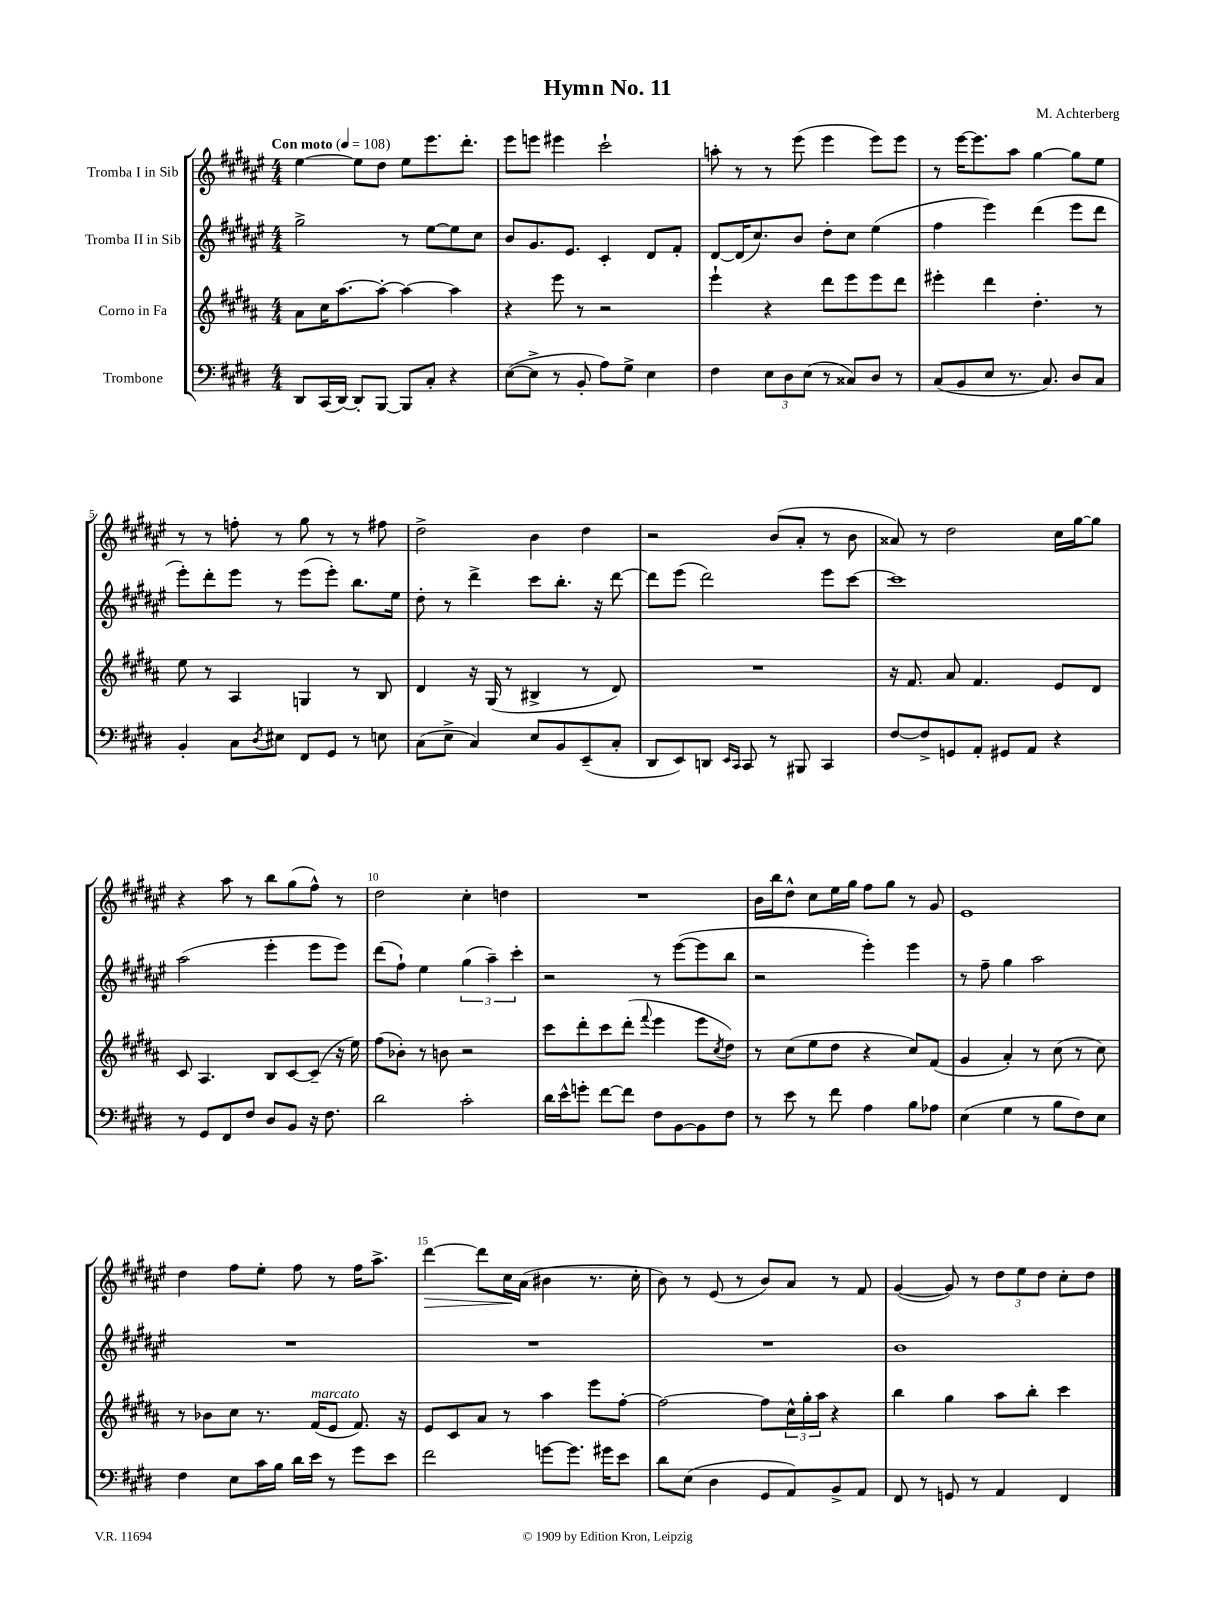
\header { title = "Hymn No. 11" composer = "M. Achterberg" }
<<
\new StaffGroup <<
\new Staff = "s0" \with { instrumentName = "Tromba I in Sib" } {
    \clef treble \key fis \major \numericTimeSignature \time 4/4 \tempo "Con moto" 4 = 108
    eis''4~ eis''8 dis''8 eis''8 eis'''8. dis'''8.-. |
    eis'''8 e'''8 eis'''4 cis'''2-! |
    a''8-. r8 r8 eis'''8( eis'''4 eis'''8) eis'''8 |
    r8 eis'''16~ eis'''8. ais''8 gis''4~ gis''8 eis''8 |
    r8 r8 f''8-. r8 gis''8 r8 r8 fis''8 |
    dis''2-> b'4 dis''4 |
    r2 b'8( ais'8-. r8 b'8 |
    aisis'8) r8 dis''2 cis''16 gis''16~ gis''8 |
    r4 ais''8 r8 b''8 gis''8( fis''8-^) r8 |
    dis''2 cis''4-. d''4 |
    R1 |
    b'16 b''16 dis''8-^ cis''8 eis''16 gis''16 fis''8 gis''8 r8 gis'8 |
    eis'1 |
    dis''4 fis''8 eis''8-. fis''8 r8 fis''16 ais''8.-> |
    dis'''4~\> dis'''8 cis''16\! ais'16( bis'4 r8. cis''16-. |
    b'8) r8 eis'8( r8 b'8) ais'8 r8 fis'8 |
    gis'4~( gis'8) r8 \tuplet 3/2 { dis''8 eis''8 dis''8 } cis''8-. dis''8 \bar "|." |
}
\new Staff = "s1" \with { instrumentName = "Tromba II in Sib" } {
    \clef treble \key fis \major \numericTimeSignature \time 4/4
    gis''2-> r8 eis''8~ eis''8 cis''8 |
    b'8 gis'8. eis'8. cis'4-. dis'8 fis'8-. |
    dis'8~ dis'16( cis''8.) b'8 dis''8-. cis''8 eis''4( |
    fis''4 eis'''4) dis'''4( eis'''8 dis'''8 |
    eis'''8-.) dis'''8-. eis'''8 r8 eis'''8( eis'''8-.) b''8. eis''16 |
    dis''8-. r8 dis'''4-> cis'''8 b''8.-. r16 dis'''8~ |
    dis'''8 eis'''8( dis'''2) eis'''8 cis'''8~ |
    cis'''1 |
    ais''2( eis'''4-. eis'''8 eis'''8) |
    dis'''8( fis''8-!) eis''4 \tuplet 3/2 { gis''4( ais''4--) cis'''4-. } |
    r2 r8 eis'''8~( eis'''8 b''8 |
    r2 eis'''4-.) eis'''4 |
    r8 fis''8-- gis''4 ais''2 |
    R1 |
    R1 |
    R1 |
    b'1 \bar "|." |
}
\new Staff = "s2" \with { instrumentName = "Corno in Fa" } {
    \clef treble \key b \major \numericTimeSignature \time 4/4
    ais'8 cis''16 ais''8.~ ais''8~-. ais''4~ ais''4 |
    r4 e'''8 r8 r2 |
    e'''4-! r4 dis'''8 e'''8 e'''8 dis'''8 |
    eis'''4-. dis'''4 dis''4.-. r8 |
    e''8 r8 ais4 g4 r8 b8 |
    dis'4 r16 gis16( r8 bis4-> r8 dis'8) |
    R1 |
    r16 fis'8. ais'8 fis'4. e'8 dis'8 |
    cis'8 ais4. b8 cis'8~ cis'8--( r16 e''16) |
    fis''8( bes'8-.) r8 b'8 r2 |
    cis'''8 dis'''8-. cis'''8 dis'''8-.( \appoggiatura { fis'''8 } e'''4 e'''8 \acciaccatura { cis''8 } dis''8) |
    r8 cis''8( e''8 dis''8 r4 cis''8) fis'8( |
    gis'4 ais'4-.) r8 cis''8( r8 cis''8) |
    r8 bes'8 cis''8 r8. fis'16^\markup { \italic "marcato" }( e'8 fis'8.) r16 |
    e'8 cis'8 ais'8 r8 ais''4 e'''8 fis''8~-. |
    fis''2~ fis''8 \tuplet 3/2 { cis''16-^ gis''16-. ais''16 } r4 |
    b''4 gis''4 ais''8 b''8-. cis'''4 \bar "|." |
}
\new Staff = "s3" \with { instrumentName = "Trombone" } {
    \clef bass \key e \major \numericTimeSignature \time 4/4
    dis,8 cis,16( dis,16~) dis,8-. b,,8~ b,,8 cis8-. r4 |
    e8~( e8-> r8 b,8-. a8) gis8-> e4 |
    fis4 \tuplet 3/2 { e8 dis8 e8( } r8 cisis8) dis8 r8 |
    cis8( b,8 e8 r8. cis8.) dis8 cis8 |
    b,4-. cis8 \acciaccatura { dis8 } eis8 fis,8 gis,8 r8 e8 |
    cis8( e8-> cis4) e8 b,8 e,8--( cis8-. |
    dis,8 e,8) d,8 \grace { e,16 cis,16 } cis,8 r8 bis,,8 cis,4 |
    fis8~ fis8-> g,8 a,8-. gis,8 a,8 r4 |
    r8 gis,8 fis,8 fis8 dis8 b,8 r16 fis8. |
    dis'2 cis'2-. |
    dis'16 e'16-^ g'8-. fis'8~ fis'8 fis8 b,8~ b,8 fis8 |
    r8 e'8 r8 fis'8 a4 b8 aes8 |
    e4( gis4 r8 b8 fis8) e8 |
    fis4 e8 cis'16 b16 dis'16 e'16 r8 gis'8 e'8 |
    fis'2 g'8~ g'8. gis'16 e'8 |
    dis'8 e8( dis4 gis,8 a,8) b,8-> a,8 |
    fis,8 r8 g,8 r8 a,4 fis,4 \bar "|." |
}
>>
>>
\layout { \context { \Score \override BarNumber.break-visibility = ##(#f #t #t) barNumberVisibility = #(every-nth-bar-number-visible 5) } }
